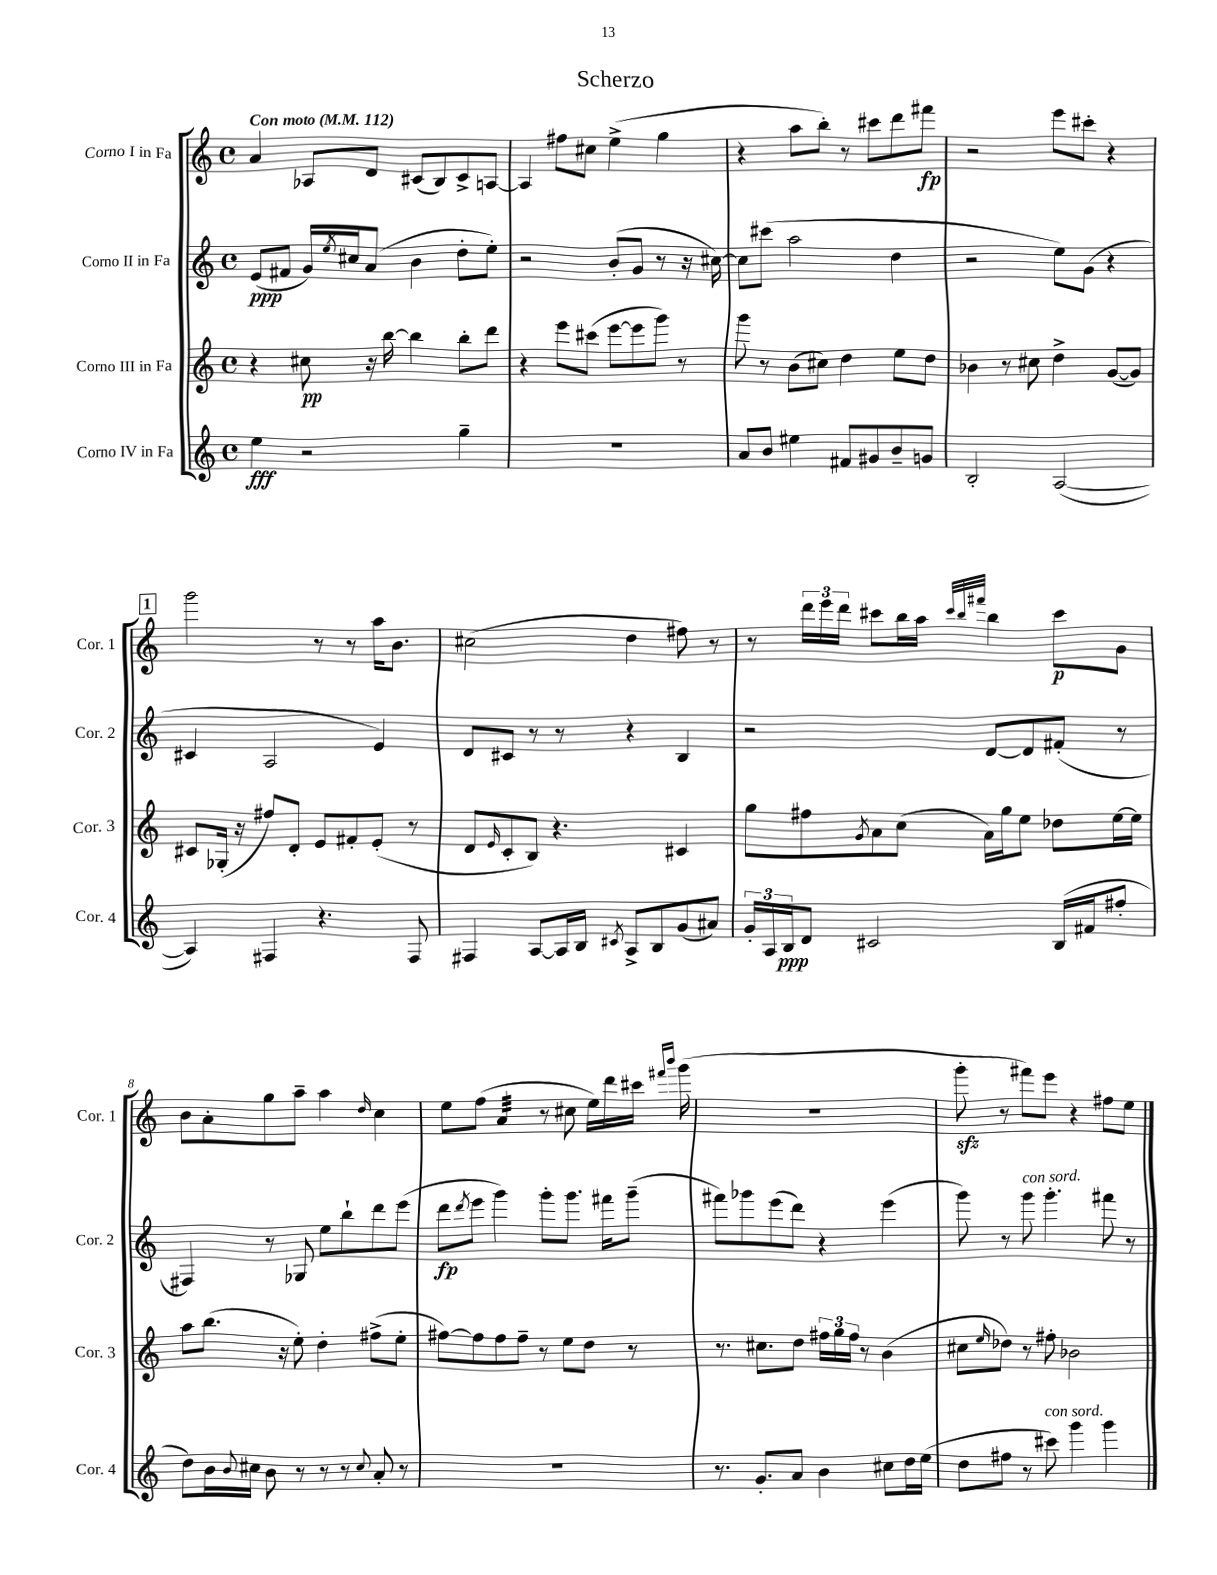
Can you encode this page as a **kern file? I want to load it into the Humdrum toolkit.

**kern	**kern	**kern	**kern
*staff4	*staff3	*staff2	*staff1
*clefG2	*clefG2	*clefG2	*clefG2
*k[]	*k[]	*k[]	*k[]
*M4/4	*M4/4	*M4/4	*M4/4
*met(c)	*met(c)	*met(c)	*met(c)
*MM112	*MM112	*MM112	*MM112
4ee	4r	(8e	4a
.	.	8f#	.
2r	8cc#	16g)	8A-
.	.	8qee	.
.	.	16cc#	.
.	16r	(8a	8d
.	[16bb	.	.
.	4bb]	4b	(8c#
.	.	.	8B)
4gg~	8bb'	8dd'	8c#^
.	8ddd	8ee')	[8A
=	=	=	=
1r	4r	2r	4A]
.	8eee	.	8ff#
.	(8ccc#	.	8cc#
.	[8eee	(8b'	(4ee^
.	8eee]	8g	.
.	8ggg)	8r	4gg
.	8r	16r	.
.	.	[16cc#)	.
=	=	=	=
8a	8ggg	8cc#]	4r
8b	8r	(8ccc#	.
4ee#	(8b	2aa	8aa
.	8cc#)	.	8bb')
8f#	4dd	.	8r
8g#	.	.	8ccc#
8b~	8ee	4dd	8ddd
8g	8dd	.	8fff#
=	=	=	=
2B'	4b-	2r	2r
.	8r	.	.
.	8cc#	.	.
([2A	4dd^	8ee)	8eee
.	.	(8g	8ccc#'
.	([8g	4r	4r
.	8g])	.	.
=	=	=	=
4A])	8c#	4c#	2ggg
.	(16G-'	.	.
.	16r	.	.
4F#	8ff#)	2A	.
.	8d'	.	.
4.r	8e	.	8r
.	8f#'	.	8r
.	(8e'	4e)	16aa
.	.	.	8.b
8F#	8r	.	.
=	=	=	=
4F#	8d	8d	(2cc#
.	16qqe	.	.
.	8c'	8c#	.
[8A	8B)	8r	.
16A]	4.r	8r	.
16B	.	.	.
8qc#	.	.	.
8A^	.	4r	4dd
8B	.	.	.
(8g	4c#	4B	8ff#)
8a#)	.	.	8r
=	=	=	=
24g'	8gg	2r	8r
24A	.	.	.
24B	.	.	.
8d	8ff#	.	24ddd
.	.	.	24eee
.	.	.	24ddd
.	8qg	.	.
2c#	8a	.	8ccc#
.	(8cc	.	16bb
.	.	.	16aa
.	.	.	32qqccc#
.	.	.	32qqbb
.	.	.	32qqfff#
.	16a)	[8d	4bb
.	16gg	.	.
.	8ee	8d]	.
(16B	8dd-	(8f#'	8ccc#
16f#	.	.	.
8ff#'	[16ee	8r	8g
.	16ee]	.	.
=	=	=	=
8dd)	8aa	4F#)	8b
16b	(8.bb	.	8a'
8qqb	.	.	.
16cc#	.	.	.
8b	.	8r	8gg
.	16r	.	.
8r	8ee')	8G-	8aa~
8r	4dd'	8ee	4aa
8r	.	8bb`	.
8qqcc#	.	.	16qqdd
8a'	(8ff#^	8ddd	4cc
8r	8ee'	(8eee	.
=	=	=	=
1r	[8ff#)	8ddd	8ee
.	.	8qddd	.
.	8ff#]	8eee	(8ff
.	8ff#	4ggg)	4a
.	8ff#~	.	.
.	8r	8ggg'	8r
.	8ee	8.ggg	8cc#
.	8dd	.	16ee)
.	.	16fff#	16ddd
.	8r	(8ggg~	16ccc#
.	.	.	16qqfff#
.	.	.	16qqbbb
.	.	.	(16ggg
=	=	=	=
8.r	8.r	8fff#)	1r
.	.	8ggg-	.
8.g'	8.cc#	.	.
.	.	(8eee	.
8a	8dd	8ddd)	.
4b	24ff#	4r	.
.	24gg	.	.
.	24ff#	.	.
.	8r	.	.
8cc#	(4b	(4eee	.
16dd	.	.	.
(16ee	.	.	.
=	=	=	=
8dd	8cc#	8ggg)	8ggg'
.	16qqee	.	.
8ff#	8dd-)	8r	8r
8r	8r	8ggg	8fff#)
8ccc#)	8ff#'	4.ggg'	8eee
4ggg	2b-	.	4r
4ggg	.	8fff#	8ff#
.	.	8r	8ee
==	==	==	==
*-	*-	*-	*-
